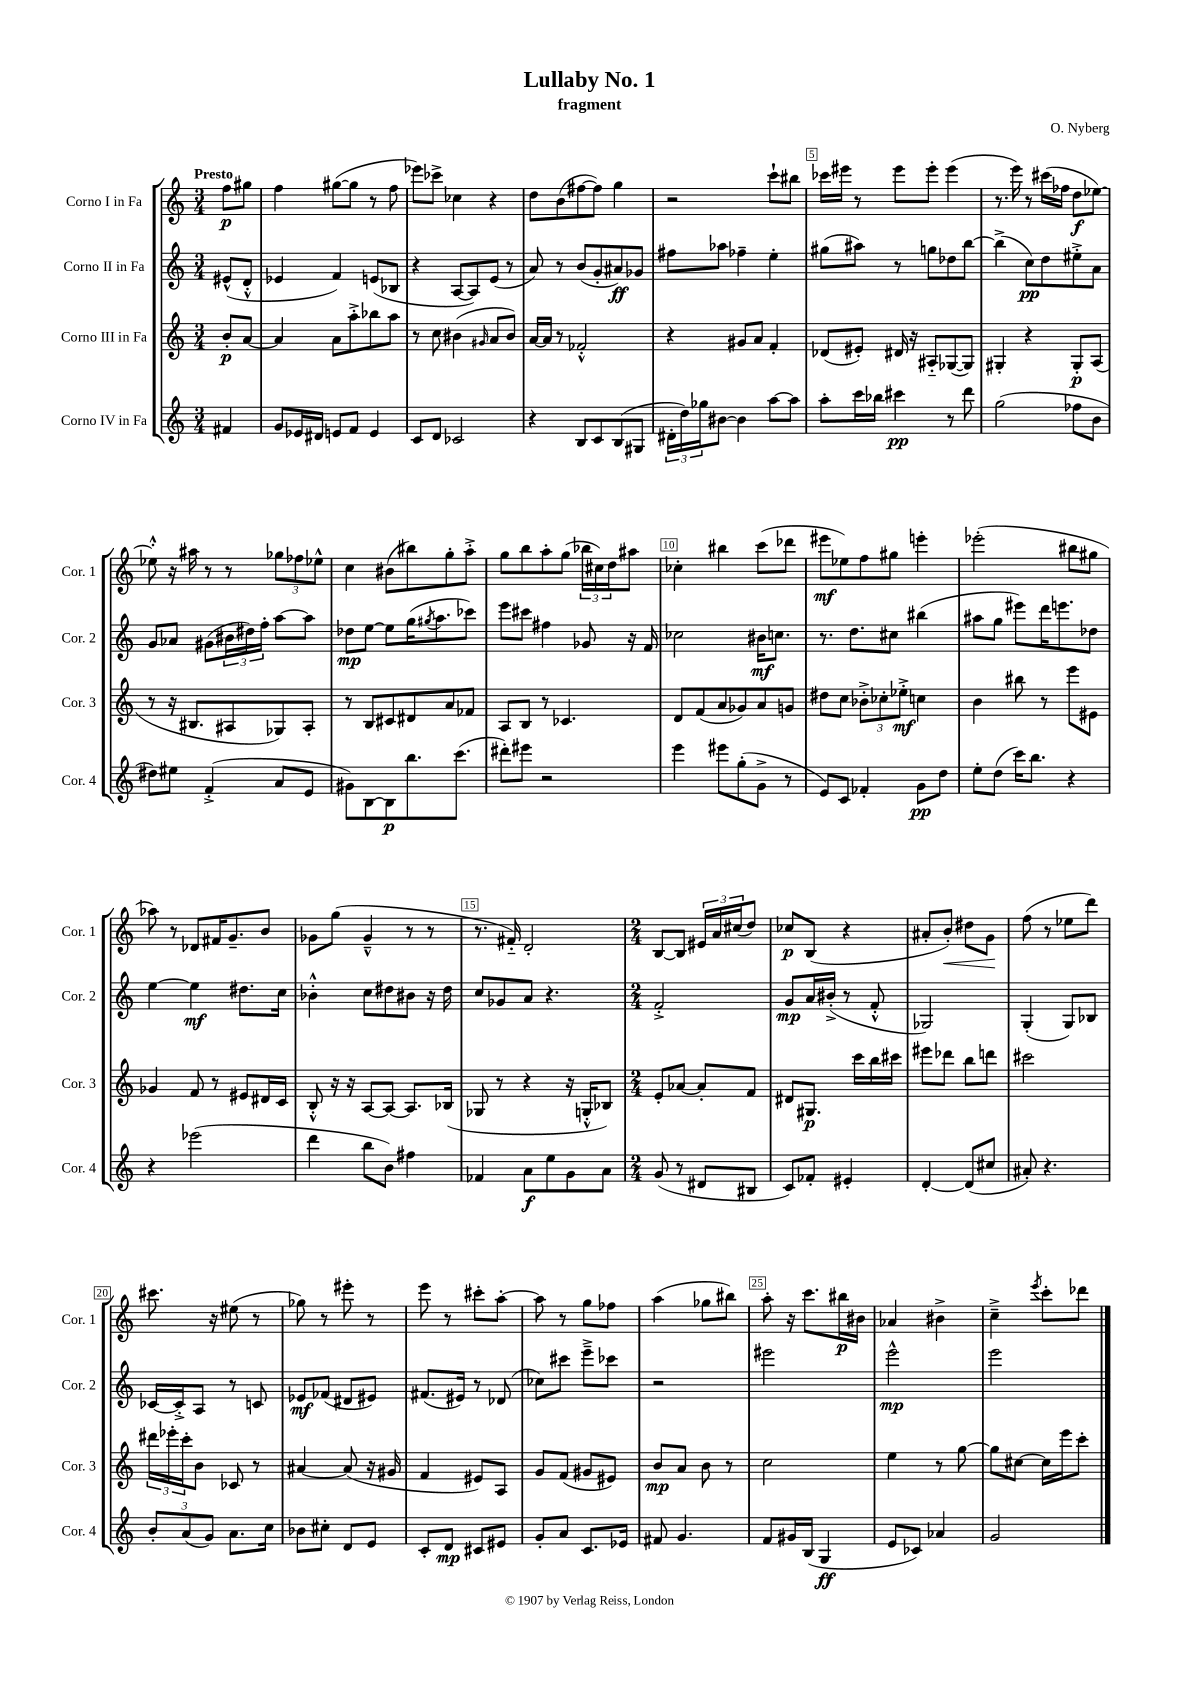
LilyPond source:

\header { title = "Lullaby No. 1" composer = "O. Nyberg" subtitle = "fragment" }
<<
\new StaffGroup <<
\new Staff = "s0" \with { instrumentName = "Corno I in Fa" shortInstrumentName = "Cor. 1" } {
    \clef treble \key c \major \numericTimeSignature \time 3/4 \partial 4 \tempo "Presto"
    f''8\p gis''8 |
    f''4 gis''8~( gis''8 r8 f''8 |
    ees'''8) ces'''8-> ces''4 r4 |
    d''8 b'8( fis''8~ fis''8) g''4 |
    r2 c'''8-! bis''8 |
    ces'''16 eis'''16 r8 eis'''8 eis'''8-. eis'''4( |
    r8. e'''16) r8 cis'''16( fes''16 d''8\f ees''8~) |
    ees''8-.-^ r16 ais''16 r8 r8 \tuplet 3/2 { ges''8 fes''8 ees''8-^ } |
    c''4 bis'8( bis''8) g''8-. a''8-.-> |
    g''8 b''8 a''8-. g''8( \tuplet 3/2 { bes''16 cis''16) d''16 } ais''8 |
    ces''4-. bis''4 c'''8( des'''8 |
    eis'''8\mf ees''8) f''8 gis''8 e'''4-. |
    ees'''2-.( bis''8 gis''8 |
    aes''8) r8 des'8 fis'16 g'8.-- b'8 |
    ges'8 g''8( ges'4---^ r8 r8 |
    r8. fis'16-_) d'2-. |
    \numericTimeSignature \time 2/4 b8~ b8 \tuplet 3/2 { eis'16 a'16 cis''16( } d''8) |
    ces''8\p b8( r4 |
    ais'8-. b'8-.\<) dis''8 g'8\! |
    f''8( r8 ees''8 d'''8) |
    cis'''8. r16 eis''8( r8 |
    ges''8) r8 eis'''8-. r8 |
    e'''8 r8 cis'''8-. a''8~-. |
    a''8 r8 g''8 fes''8 |
    a''4( ges''8 bis''8) |
    a''8-. r16 c'''8. bis''16\p bis'16 |
    aes'4 bis'4-> |
    c''4---> \acciaccatura { e'''8 } c'''8-. des'''8 \bar "|." |
}
\new Staff = "s1" \with { instrumentName = "Corno II in Fa" shortInstrumentName = "Cor. 2" } {
    \clef treble \key c \major \numericTimeSignature \time 3/4 \partial 4
    eis'8-^( d'8-.-^ |
    ees'4 f'4) e'8( bes8 |
    r4 a8~ a8) e'8( r8 |
    a'8) r8 b'8( g'8-. ais'8\ff) ges'8 |
    fis''8 aes''8 fes''4-- e''4-. |
    gis''8( ais''8) r8 g''8 des''8 b''8~ |
    b''4->( c''8\pp) d''8 eis''8-.-> a'8 |
    g'8 aes'8 gis'8( \tuplet 3/2 { bis'16 dis''16) f''16-. } a''8~ a''8 |
    des''8\mp e''8~ e''8 g''16( \acciaccatura { gis''8 } a''8. ces'''8) |
    e'''8 cis'''8 fis''4 ges'8 r16 f'16 |
    ces''2 bis'16\mf c''8. |
    r8. d''8. cis''8 bis''4( |
    ais''8 g''8 eis'''8) d'''16 e'''8. des''8 |
    e''4~ e''4\mf dis''8. c''16 |
    bes'4-.-^ c''8 dis''8 bis'8 r16 dis''16 |
    c''8 ges'8 a'8 r4. |
    \numericTimeSignature \time 2/4 f'2-.-> |
    g'8\mp a'16 bis'16-.->( r8 f'8-.-^ |
    ges2) |
    g4-.( g8) bes8 |
    ces'16~ ces'16-.-> a8 r8 c'8 |
    ees'8\mf fes'8( dis'8 eis'8) |
    fis'8.( eis'16) r8 des'8( |
    ces''8) cis'''8 e'''8---> ces'''8 |
    r2 |
    eis'''2 |
    e'''2-^\mp |
    e'''2 \bar "|." |
}
\new Staff = "s2" \with { instrumentName = "Corno III in Fa" shortInstrumentName = "Cor. 3" } {
    \clef treble \key c \major \numericTimeSignature \time 3/4 \partial 4
    b'8-.\p a'8~ |
    a'4 a'8 a''8-.-> bes''8 a''8 |
    r8 c''8 bis'4( \grace { gis'16 } a'8 bis'8) |
    a'16~ a'16 r8 fes'2-.-^ |
    r4 gis'8 a'8 f'4-. |
    des'8( eis'8-.) dis'16 r16 ais8-_ ges8~( ges8) |
    gis4-. r4 gis8-.\p a8( |
    r8 r16 bis8. ais8 ges8) ais8-. |
    r8 b8 cis'8 dis'8 a'8 fes'8 |
    a8 b8 r8 ces'4. |
    d'8 f'8( a'8 ges'8) a'8 g'8 |
    dis''8 c''8 \tuplet 3/2 { bes'8-.-> ces''8-. ees''8-.->\mf } c''4 |
    b'4 bis''8 r8 e'''8 eis'8 |
    ges'4 f'8 r8 eis'8 dis'16 c'16 |
    b8-.-^ r16 r16 a8~ a8~ a8. bes16( |
    ges8 r8 r4 r16 g16-.-^ bes8) |
    \numericTimeSignature \time 2/4 e'8-. aes'8~ aes'8-. f'8 |
    dis'8 gis8.\p c'''16 b''16 cis'''16 |
    eis'''8 des'''8 b''8 d'''8 |
    cis'''2 |
    \tuplet 3/2 { dis'''16 ees'''16-. c'''16-. } b'8 ces'8 r8 |
    ais'4~ ais'8( r16 gis'16 |
    f'4 eis'8) a8 |
    g'8 f'8( gis'8 eis'8) |
    b'8\mp a'8 b'8 r8 |
    c''2 |
    e''4 r8 g''8~ |
    g''8 cis''8~ cis''16 e'''16 c'''8-. \bar "|." |
}
\new Staff = "s3" \with { instrumentName = "Corno IV in Fa" shortInstrumentName = "Cor. 4" } {
    \clef treble \key c \major \numericTimeSignature \time 3/4 \partial 4
    fis'4 |
    g'8 ees'16 dis'16 e'8 f'8 e'4 |
    c'8 d'8 ces'2 |
    r4 b8 c'8 b8( gis8 |
    \tuplet 3/2 { dis'16-. d''16) ges''16 } bis'8~ bis'4 a''8~ a''8 |
    a''8-. c'''16 bes''16 cis'''4\pp r8 d'''8 |
    g''2( fes''8 b'8 |
    dis''8) eis''8 f'4-.->( a'8 e'8 |
    gis'8) b8~ b8\p b''8. c'''8.( |
    dis'''8-.) eis'''8 r2 |
    e'''4 eis'''8 g''8-.( g'8-> r8 |
    e'8) c'8 fes'4-. g'8\pp d''8 |
    e''8-. d''8( c'''16) b''8. r4 |
    r4 ees'''2( |
    d'''4 b''8 b'8) fis''4 |
    fes'4 a'8\f e''8 g'8 a'8 |
    \numericTimeSignature \time 2/4 g'8( r8 dis'8 bis8 |
    c'8) fes'8-. eis'4-. |
    d'4~-. d'8( cis''8 |
    ais'8-.) r4. |
    \tuplet 3/2 { b'8-. a'8( g'8) } a'8. c''16 |
    bes'8 cis''8-. d'8 e'8 |
    c'8-. d'8\mp cis'8 eis'8 |
    g'8-. a'8 c'8. ees'16 |
    fis'8 g'4. |
    f'8 gis'16 b16( g4\ff |
    e'8 ces'8) aes'4 |
    g'2 \bar "|." |
}
>>
>>
\layout { \context { \Score \override BarNumber.break-visibility = ##(#f #t #t) barNumberVisibility = #(every-nth-bar-number-visible 5) \override BarNumber.stencil = #(make-stencil-boxer 0.1 0.3 ly:text-interface::print) } }
